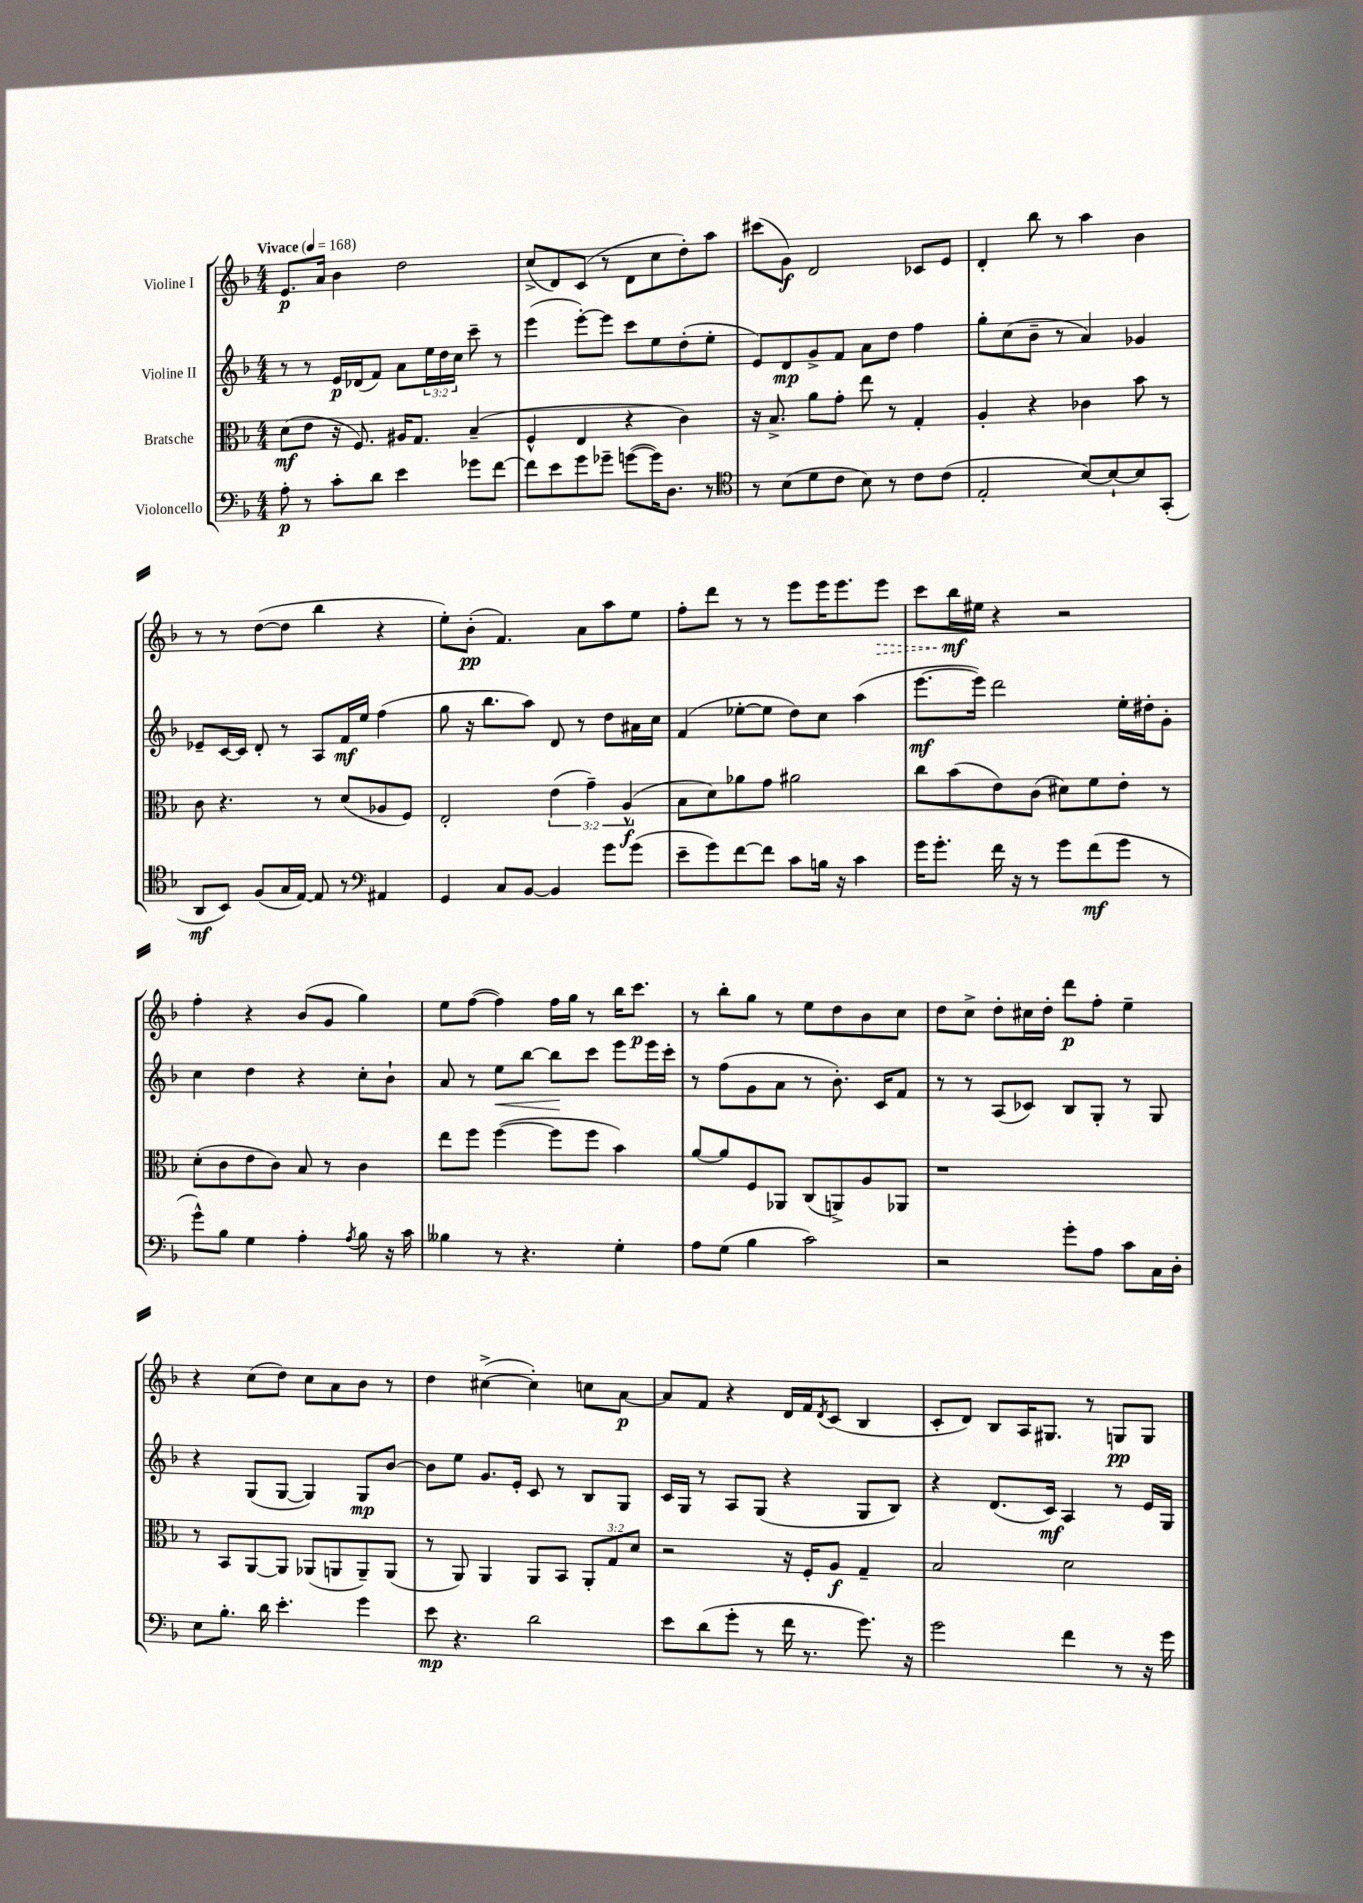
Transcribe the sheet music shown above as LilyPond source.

<<
\new StaffGroup <<
\new Staff = "s0" \with { instrumentName = "Violine I" } {
    \clef treble \key f \major \numericTimeSignature \time 4/4 \tempo "Vivace" 4 = 168
    e'8.\p a'16 bes'4 d''2 |
    c''8->( d'8) c'8( r8 d'8 c''8 d''8-.) a''8 |
    cis'''8( g'8\f) d'2 ces'8 e'8 |
    d'4-. bes''8 r8 a''4 bes'4 |
    r8 r8 d''8~( d''8 bes''4 r4 |
    e''8-.) bes'8-.\pp( f'4.) a'8 a''8 e''8 |
    f''8-. d'''8 r8 r8 e'''8 e'''16 e'''8. \once \override Hairpin.style = #'dashed-line e'''8\> |
    c'''8 bes''16\mf\! eis''16 r4 r2 |
    f''4-. r4 bes'8( g'8 g''4) |
    e''8 f''8~( f''4) f''16 g''16 r8 bes''16 c'''8.\p |
    r8 bes''8-. g''8 r8 e''8 d''8 bes'8 c''8 |
    d''8 c''8-> d''8-. cis''16 d''16-. d'''8\p f''8-. e''4-- |
    r4 c''8( d''8) c''8 a'8 bes'8 r8 |
    d''4 cis''4~->( cis''4-.) c''8 a'8~\p |
    a'8 f'8 r4 d'16 f'16 \acciaccatura { d'8 } c'8( bes4 |
    c'8-. d'8) bes8 a16 gis8. r8 g8\pp g8 \bar "|." |
}
\new Staff = "s1" \with { instrumentName = "Violine II" } {
    \clef treble \key f \major \numericTimeSignature \time 4/4 \override Staff.TupletNumber.text = #tuplet-number::calc-fraction-text
    r8 r8 e'16\p des'16( f'8) a'8 \tuplet 3/2 { e''16 d''16 c''16 } c'''8-- r8 |
    e'''4( e'''8~-.) e'''8 c'''8 e''8 d''8-.( e''8-. |
    e'8) d'8\mp g'8-> f'8 a'8 d''8 f''4 |
    g''8-. c''8( bes'8-- r8 a'4) ges'4 |
    ees'8-- c'16~ c'16 d'8-. r8 a8 f'16\mf e''16 f''4( |
    g''8 r16 bes''8. a''8) d'8 r8 d''8 ais'16 c''16 |
    f'4( ees''8~-. ees''8 d''8) c''8 a''4( |
    e'''8.~\mf e'''16) d'''2 e''16-. dis''16-. g'8-. |
    c''4 d''4 r4 c''8-. bes'8-! |
    a'8 r8 e''8\< bes''8~ bes''8\! c'''8 e'''8 e'''16 c'''16-. |
    r8 f''8( g'8 a'8 r8 bes'8.-.) c'16 f'8 |
    r8 r8 a8( ces'8) bes8 g8-. r8 g8 |
    r4 g8( g8~ g4) g8\mp bes'8~ |
    bes'8 e''8 g'8. e'16-. c'8 r8 bes8 g8 |
    c'16 g16 r8 a8 g8( r4 g8 bes8) |
    r4 d'8.( c'16\mf) a4 r8 e'16 g16 \bar "|." |
}
\new Staff = "s2" \with { instrumentName = "Bratsche" } {
    \clef alto \key f \major \numericTimeSignature \time 4/4 \override Staff.TupletNumber.text = #tuplet-number::calc-fraction-text
    d'8\mf( e'8 r16 f8.) ais16 g8. bes4--( |
    f4-^ e4 r4 c'4) |
    r16 bes8.-> a'8 g'8-. e''8 r8 g4-. |
    a4-. r4 ces'4 bes'8 r8 |
    c'8 r4. r8 d'8( aes8 f8) |
    e2-. \tuplet 3/2 { e'4( g'4--) a4-^\f( } |
    bes8 d'8) aes'8 g'8 ais'2 |
    c''8 bes'8( e'8) c'8( dis'8) f'8 e'8-. r8 |
    d'8-.( c'8 e'8 c'8) bes8 r8 c'4 |
    e''8 f''8 f''4~( f''8 f''8 bes'4) |
    a'8~ a'8 f8 aes,8 c8( a,8->) a8 aes,8 |
    r1 |
    r8 bes,8 a,8~ a,8 aes,8( a,8 a,8--) a,8( |
    r8 a,8) a,4 a,8 bes,8 \tuplet 3/2 { a,8-. g8 d'8 } |
    r2 r16 f16-. a8\f g4-- |
    bes2 d'2 \bar "|." |
}
\new Staff = "s3" \with { instrumentName = "Violoncello" } {
    \clef bass \key f \major \numericTimeSignature \time 4/4
    a8-.\p r8 c'8-. d'8 e'4 ges'8 f'8~ |
    f'8 e'8 g'8 ges'8-- g'8~( g'16) d8. r8 |
    \clef tenor r8 bes8( d'8 c'8 bes8) r8 c'8 c'8( |
    e2-. bes8~) bes8~-! bes8 g,8-.( |
    a,8\mf bes,8) f8( g16 e16~) e8 r8 \clef bass ais,4 |
    g,4 c8 bes,8~ bes,4 g'8 g'8( |
    e'8-- g'8) f'8~ f'8 c'8 b16 r16 c'4 |
    g'16 g'8.-. f'16 r16 r8 g'8 f'8\mf( g'8 r8 |
    g'8-^) bes8 g4 a4-. \acciaccatura { a8 } bes8 r16 c'16 |
    beses4 r8 r4. g4-. |
    a8 g8( bes4 c'2) |
    r2 g'8-. a8 c'8 c16 d16-. |
    e8 bes8.-. d'16 e'4.-. g'4 |
    e'8\mp r4. d'2 |
    e'8 d'8( g'8-. r8 f'16 r8. g'8.) r16 |
    g'2 f'4 r8 r16 g'16 \bar "|." |
}
>>
>>
\layout { \context { \Score \remove "Bar_number_engraver" } }
